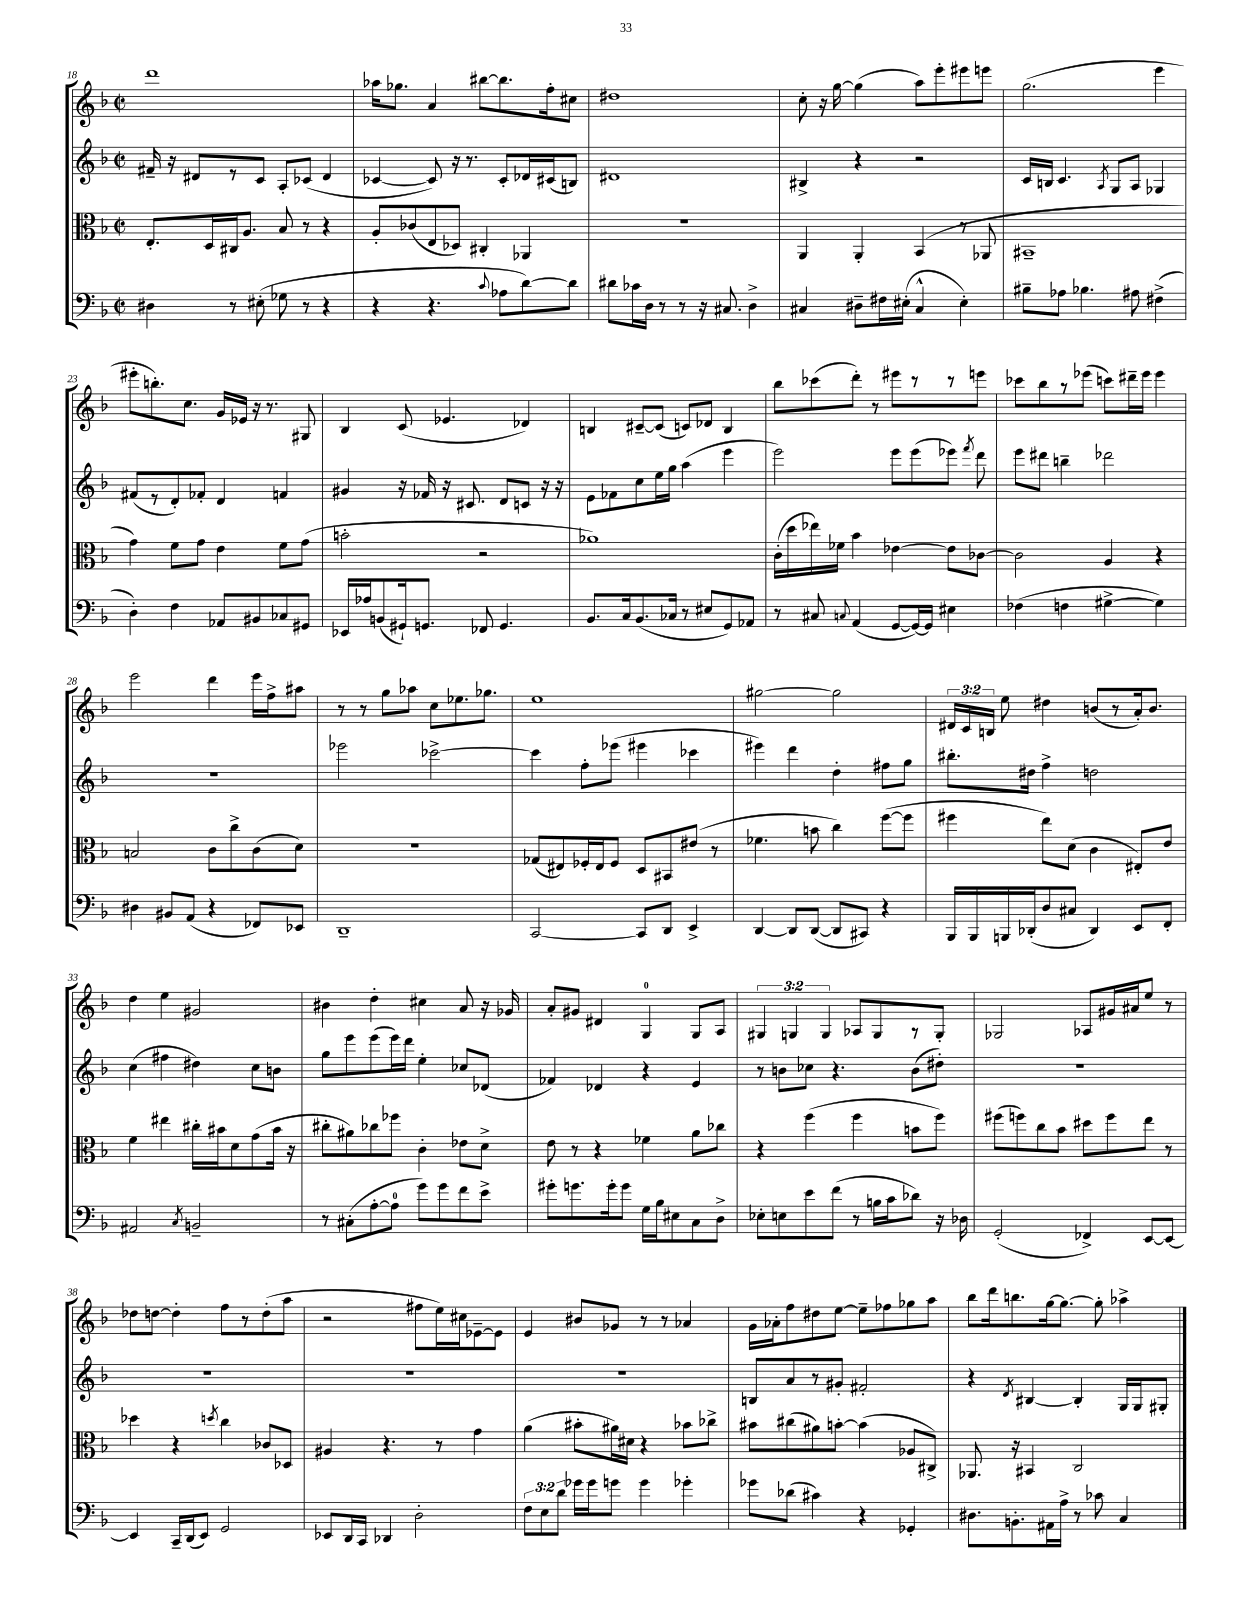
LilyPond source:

<<
\new StaffGroup <<
\new Staff = "s0" {
    \clef treble \key f \major \defaultTimeSignature \time 2/2 \override Staff.TupletNumber.text = #tuplet-number::calc-fraction-text
    \autoBeamOff d'''1 |
    aes''16[ ges''8.] a'4 bis''8[~ bis''8. f''16-. cis''8] |
    dis''1 |
    c''8-. r16 g''16~ g''4( a''8[) e'''8-. eis'''8 e'''8] |
    g''2.( e'''4 |
    eis'''8[-. b''8.-.) c''8.] g'16[ ees'16] r16 r8. gis8 |
    bes4 c'8( ees'4. des'4) |
    b4 cis'8[~-- cis'8]( c'8[) des'8] b4 |
    bes''8[ ces'''8( d'''8]-.) r8 eis'''8[ r8 r8 e'''8] |
    ces'''8[ bes''8 r8 ees'''8]( c'''8[) dis'''16-- ees'''16] ees'''4 |
    e'''2 d'''4 e'''16[ f''16-> ais''8] |
    r8 r8 g''8[ aes''8] c''8[ ees''8. ges''8.] |
    e''1 |
    gis''2~ gis''2 |
    \tuplet 3/2 { dis'16[ c'16 b16] } e''8 dis''4 b'8[( r8 a'16-.) b'8.] |
    d''4 e''4 gis'2 |
    bis'4 d''4-. cis''4 a'8 r16 ges'16 |
    a'8[-. gis'8] dis'4 g4-0 g8[ a8] |
    \tuplet 3/2 { gis4 g4 g4 } aes8[ g8 r8 g8]-. |
    ges2 aes8[ gis'16 ais'16 e''8] r8 |
    des''8[ d''8]~ d''4-. f''8[ r8 d''8-.( a''8] |
    r2 fis''8[ e''16) cis''16 ees'8~-- ees'8] |
    e'4 bis'8[ ges'8] r8 r8 aes'4 |
    g'16[ aes'16-. f''8 dis''8 e''8]~ e''8[-- fes''8 ges''8 a''8] |
    bes''8[ d'''16 b''8. g''16~ g''8.]~ g''8-. aes''4-> \bar "|." |
}
\new Staff = "s1" {
    \clef treble \key f \major \defaultTimeSignature \time 2/2
    \autoBeamOff fis'16-- r16 dis'8[ r8 c'8] a8[-. ces'8]( dis'4 |
    ces'4~ ces'8) r16 r8. ces'8[-. des'16 cis'16( b8]) |
    dis'1 |
    bis4-> r4 r2 |
    c'16[ b16] c'4. \acciaccatura { a8 } g8[ a8] ges4 |
    fis'8[( r8 d'8-.) fes'8]-. d'4 f'4 |
    gis'4 r16 fes'16 r16 cis'8. d'8[ c'8] r16 r16 |
    e'8[ fes'8 c''8 e''16 g''16] a''4( e'''4 |
    e'''2) e'''8[ e'''8( ees'''8]) \acciaccatura { f'''8 } d'''8 |
    e'''8[ dis'''8] b''4-- des'''2 |
    r1 |
    ees'''2 ces'''2~-> |
    ces'''4 f''8[-. ees'''8]( eis'''4 ces'''4 |
    eis'''4) d'''4 d''4-. fis''8[ g''8] |
    bis''8.[-. dis''16] f''4-> d''2 |
    c''4( fis''4 dis''4) c''8[ b'8] |
    g''8[ e'''8 e'''8( e'''16) d'''16] e''4-. ces''8[ des'8]( |
    fes'4) des'4 r4 e'4 |
    r8 b'8[ ces''8] r4. b'8[( dis''8]-.) |
    R1 |
    R1 |
    R1 |
    R1 |
    b8[ a'8 r8 gis'8]-. fis'2-. |
    r4 \acciaccatura { d'8 } bis4~ bis4-. g16[ g16 gis8]-. \bar "|." |
}
\new Staff = "s2" {
    \clef alto \key f \major \defaultTimeSignature \time 2/2
    \autoBeamOff e8.[-. d16 cis16 a8.] bes8 r8 r4 |
    a8[-. ces'8( e8 des8]) cis4-. aes,4 |
    r1 |
    a,4 a,4-. bes,4( r8 aes,8 |
    bis,1-- |
    g'4) f'8[ g'8] e'4 f'8[ g'8]( |
    b'2-. r2 |
    aes'1) |
    c'16[-.( d''16 ees''16) fes'16] bes'4 ees'4~ ees'8[ ces'8]~ |
    ces'2 a4 r4 |
    b2 c'8[ c''8-> c'8( d'8]) |
    r1 |
    ges8[( eis8) fes16-. eis16 fes8] d8[ bis,8 eis'8]( r8 |
    fes'4. b'8 c''4) f''8[~( f''8] |
    fis''4 e''8[) d'8]( c'4 eis8[-.) e'8] |
    f'4 eis''4 cis''16[-. bis'16 d'8 g'8( bis'16] r16 |
    cis''8[-. ais'8) ces''8 fes''8] c'4-. ees'8[ d'8]-> |
    e'8 r8 r4 fes'4 a'8[ ces''8] |
    r4 f''4( f''4 b'8[ f''8]) |
    fis''8[( f''8) c''8 bes'8] dis''8[ f''8 e''8] r8 |
    des''4 r4 \acciaccatura { d''8 } c''4 ces'8[ des8] |
    ais4 r4. r8 g'4 |
    a'4( bis'8[-. ais'16) dis'16] r4 bes'8[ ces''8]-> |
    bis'8[ cis''8( ais'8) b'8]~-. b'4( aes8[ cis8]->) |
    aes,8. r16 bis,4 c2 \bar "|." |
}
\new Staff = "s3" {
    \clef bass \key f \major \defaultTimeSignature \time 2/2 \override Staff.TupletNumber.text = #tuplet-number::calc-fraction-text
    \autoBeamOff dis4 r8 eis8-.( ges8 r8 r4 |
    r4 r4. \appoggiatura { c'8 } aes8[ d'8~) d'8] |
    dis'8[ ces'16 d16] r8 r8 r16 cis8. d4-> |
    cis4 dis8[-- fis16 eis16]-.( cis4-^ eis4-.) |
    bis8[-- aes8] bes4. ais8 fis4->( |
    d4-.) f4 aes,8[ bis,8 ces8 gis,8] |
    ees,16[ aes16 b,8( gis,16-!) g,8.] fes,8 g,4. |
    bes,8.[ c16 bes,8.( ces16] r8 eis8[ g,8) aes,8] |
    r8 cis8 \appoggiatura { c8 } a,4( g,8[~ g,16~) g,16] eis4 |
    fes4( f4 gis4~-> gis4) |
    dis4 bis,8[ a,8]( r4 fes,8[) ees,8] |
    d,1-- |
    c,2~ c,8[ d,8] e,4-> |
    d,4~ d,8[ d,8]~( d,8[ cis,8]) r4 |
    bes,,16[ bes,,16 b,,16 des,16-.( d8 cis8] des,4) e,8[ f,8]-. |
    ais,2 \acciaccatura { c8 } b,2-- |
    r8 cis8[-.( a8~-. a8]-0 g'8[) g'8 f'8 e'8]-> |
    gis'8[-. g'8. g'16-. g'8] g16[ bes16 eis8 c8 d8]-> |
    ees8[-. e8 e'8 f'8]( r8 b16[ c'16 des'8]) r16 des16 |
    g,2-.( fes,4->) e,8[~ e,8]~ |
    e,4 c,16[-- d,16( e,8]) g,2 |
    ees,8[ d,16 c,16] des,4 d2-. |
    \tuplet 3/2 { f8[ e8 d'8] } ges'16[ ges'16 g'8] g'4 ges'4-. |
    ges'8[ des'8]( cis'4) r4 ges,4-. |
    dis8.[ b,8.-. ais,16 a16]-> r8 ces'8 c4 \bar "|." |
}
>>
>>
\layout { \context { \Score currentBarNumber = #18 } }
